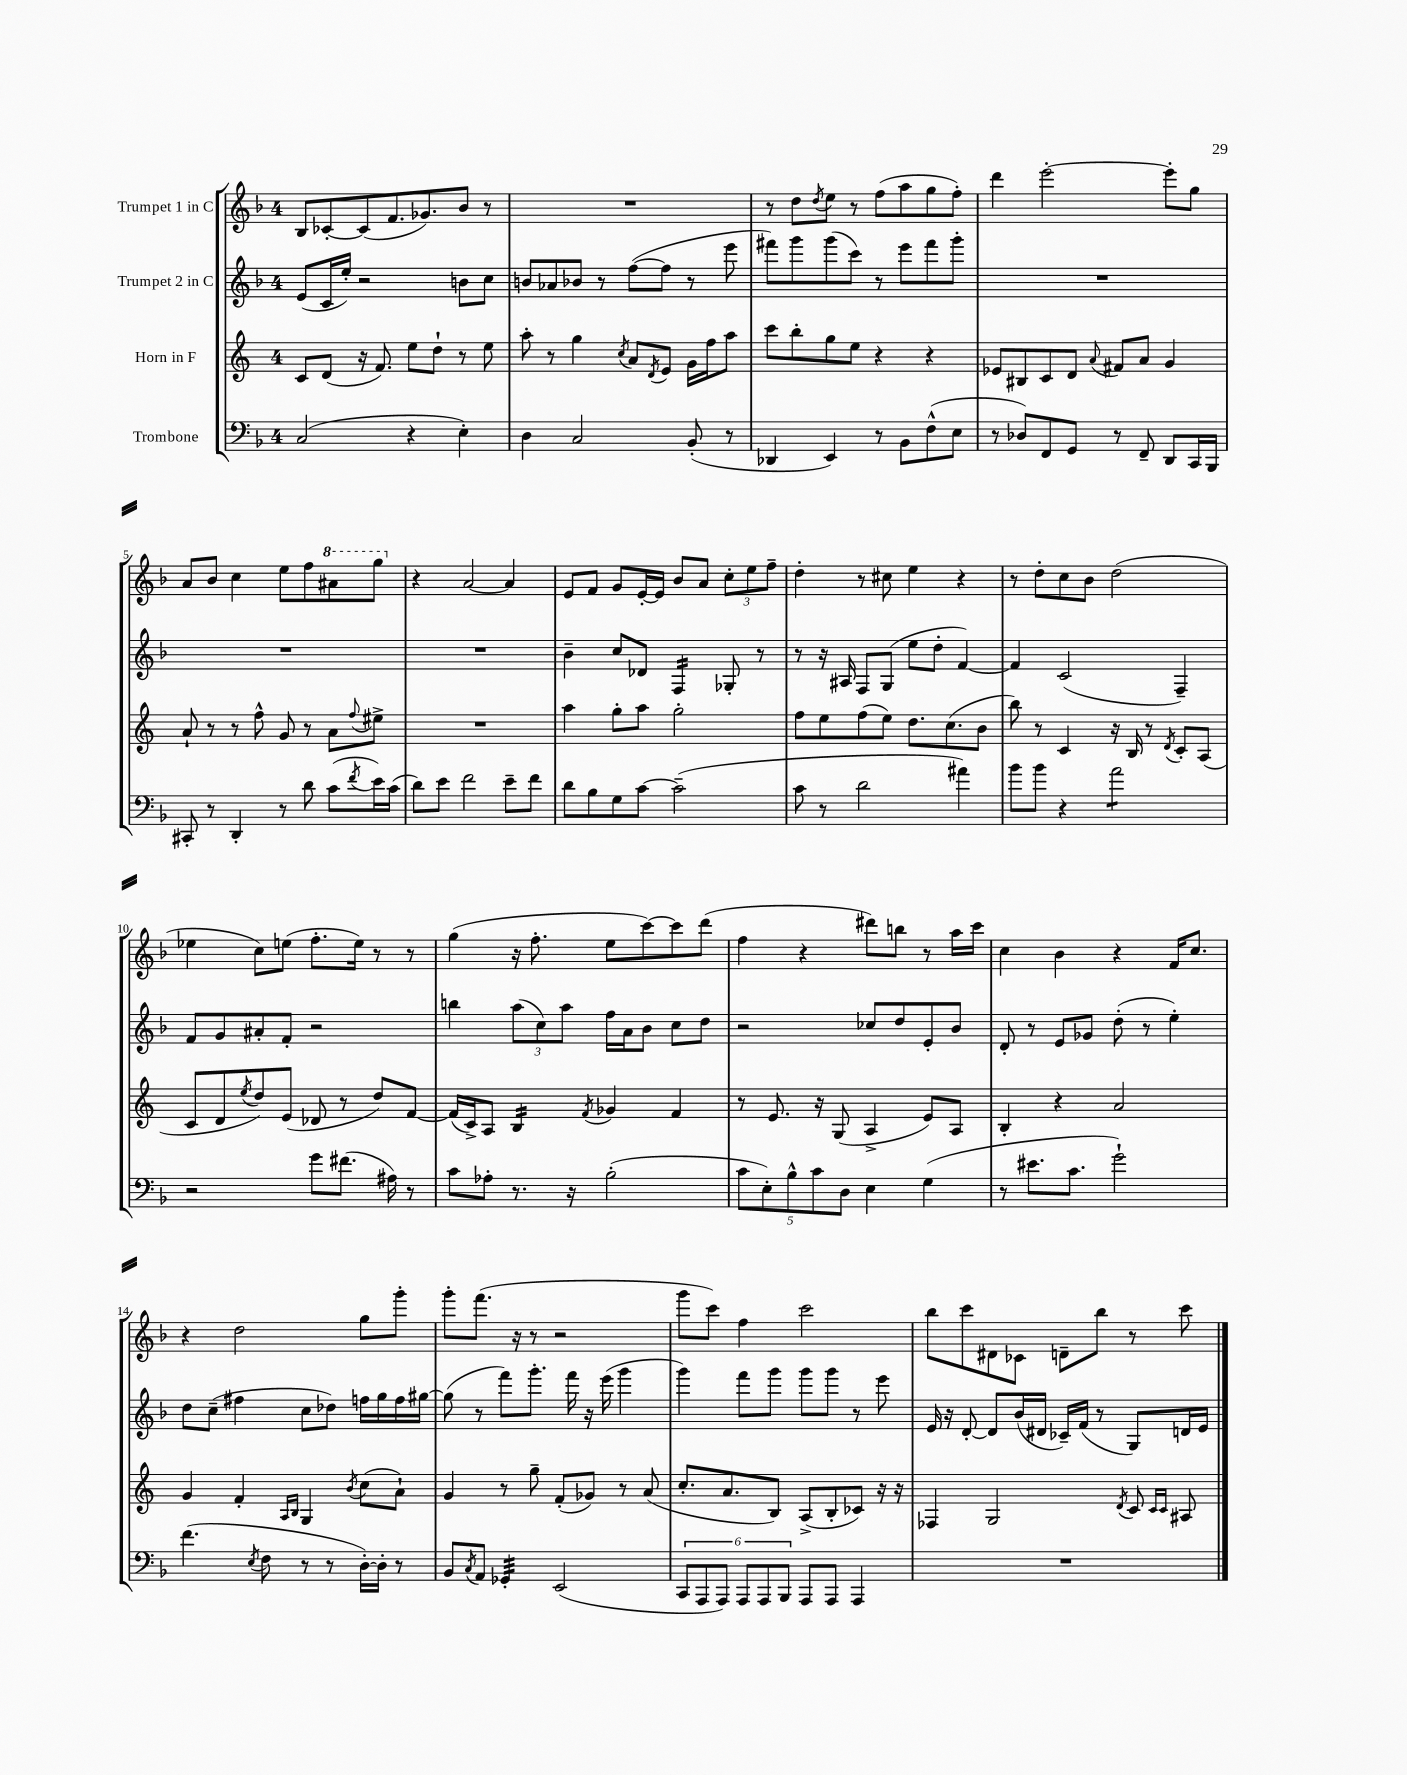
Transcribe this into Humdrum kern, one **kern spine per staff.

**kern	**kern	**kern	**kern
*staff4	*staff3	*staff2	*staff1
*clefF4	*clefG2	*clefG2	*clefG2
*k[b-]	*k[]	*k[b-]	*k[b-]
*M4/4	*M4/4	*M4/4	*M4/4
(2C	8c	(8e	8B-
.	(8d	16c	[8c-'
.	.	16ee')	.
.	16r	2r	(8c-]
.	8.f)	.	.
.	.	.	8.f
4r	8ee	.	.
.	.	.	8.g-)
.	8dd`	.	.
4E')	8r	8b	8b-
.	8ee	8cc	8r
=	=	=	=
4D	8aa'	8b	1r
.	8r	8a-	.
2C	4gg	8b-	.
.	.	8r	.
.	8qcc	.	.
.	8a	([8ff	.
.	8qd	.	.
.	8e	8ff]	.
(8BB-'	16g	8r	.
.	16ff	.	.
8r	8aa	8eee	.
=	=	=	=
4DD-	8ccc	8fff#)	8r
.	8bb'	8ggg	8dd
.	.	.	8qdd
4EE)	8gg	(8ggg	8ee
.	8ee	8ccc)	8r
8r	4r	8r	(8ff
8BB-	.	8eee	8aa
(8F^^	4r	8fff#	8gg
8E	.	8ggg'	8ff')
=	=	=	=
8r	8e-	1r	4ddd
8D-)	8B#	.	.
8FF	8c	.	[2eee'
8GG	8d	.	.
.	8qqa	.	.
8r	8f#	.	.
8FF~	8a	.	.
8DD	4g	.	8eee']
16CC	.	.	8gg
16BBB-	.	.	.
=	=	=	=
8CC#'	8a`	1r	8a
8r	8r	.	8b-
4DD'	8r	.	4cc
.	8ff^^	.	.
8r	8g	.	8ee
8d	8r	.	8ff
(8c	8a	.	8aa#
8qf	8qqff	.	.
16e)	8ee#^	.	8ggg
(16c	.	.	.
=	=	=	=
8d)	1r	1r	4r
8e	.	.	.
2f	.	.	[2a
8e~	.	.	4a]
8f	.	.	.
=	=	=	=
8d	4aa	4b-~	8e
8B-	.	.	8f
8G	8gg'	8cc	8g
[8c	8aa	8d-	[16e'
.	.	.	16e]
(2c~]	2gg'	4F	8b-
.	.	.	8a
.	.	8G-'	12cc'
.	.	.	12ee
.	.	8r	.
.	.	.	12ff~
=	=	=	=
8c	8ff	8r	4dd'
8r	8ee	16r	.
.	.	16A#	.
2d	(8ff	8F	8r
.	8ee)	(8G	8cc#
.	8.dd	8ee	4ee
.	.	8dd'	.
.	(8.cc	.	.
4a#)	.	[4f)	4r
.	8b	.	.
=	=	=	=
8b-	8bb)	4f]	8r
8b-	8r	.	8dd'
4r	4c	(2c	8cc
.	.	.	8b-
2a	16r	.	(2dd
.	16B	.	.
.	8r	.	.
.	8qd	.	.
.	8c'	4F~)	.
.	(8A	.	.
=	=	=	=
2r	8c	8f	4ee-
.	8d	8g	.
.	8qee	.	.
.	8dd)	8a#'	8cc)
.	(8e	8f'	(8ee
8g	8d-	2r	8.ff'
(8.f#	8r	.	.
.	.	.	16ee)
.	8dd)	.	8r
16A#)	.	.	.
8r	[8f	.	8r
=	=	=	=
8c	(16f]	4bb	(4gg
.	16c^)	.	.
8A-'	8A	.	.
8.r	4B	(12aa	16r
.	.	.	8.ff'
.	.	12cc)	.
.	.	12aa	.
16r	.	.	.
.	8qf	.	.
(2B-'	4g-	16ff	8ee
.	.	16a	.
.	.	8b-	[8ccc)
.	4f	8cc	8ccc]
.	.	8dd	(8ddd
=	=	=	=
10c	8r	2r	4ff
10E')	.	.	.
.	8.e	.	.
10B-^^	.	.	.
.	.	.	4r
10c	.	.	.
.	16r	.	.
.	(8G	.	.
10D	.	.	.
4E	4A^	8cc-	8ddd#)
.	.	8dd	8bb
(4G	8e)	8e'	8r
.	8A	8b-	16aa
.	.	.	16ccc
=	=	=	=
8r	4B'	8d'	4cc
8.e#	.	8r	.
.	4r	8e	4b-
8.c	.	.	.
.	.	8g-	.
2g`)	2a	(8dd'	4r
.	.	8r	.
.	.	4ee')	16f
.	.	.	8.cc
=	=	=	=
(4.f	4g	8dd	4r
.	.	(8cc~	.
.	4f'	4ff#	2dd
8qE	.	.	.
8F	.	.	.
.	16qqA	.	.
.	16qqB	.	.
8r	4G	8cc	.
8r	.	8dd-)	.
.	8qb	.	.
[16D')	(8cc	16ff	8gg
16D']	.	16gg	.
8r	8a`)	16ff	8ggg'
.	.	[16gg#	.
=	=	=	=
8BB-	4g	(8gg#]	8ggg'
8qC	.	.	.
8AA	.	8r	(8.fff
4GG-'	8r	8fff)	.
.	.	.	16r
.	8gg~	8.ggg'	8r
(2EE	(8f'	.	2r
.	.	16fff	.
.	8g-)	16r	.
.	.	(16eee	.
.	8r	4ggg	.
.	(8a	.	.
=	=	=	=
12CC	8.cc'	4ggg)	8ggg
12AAA	.	.	.
.	.	.	8ccc)
12AAA)	.	.	.
.	8.a	.	.
12AAA	.	8fff	4ff
12AAA	.	.	.
.	8B)	8ggg	.
12BBB-	.	.	.
8AAA	(8A^	8ggg	2ccc
8AAA	8B'	8ggg	.
4AAA	8c-)	8r	.
.	16r	8eee	.
.	16r	.	.
=	=	=	=
1r	4F-	16e	8bb-
.	.	16r	.
.	.	[8d'	8ccc
.	2G	8d]	8d#
.	.	(16b-	8c-
.	.	16d#	.
.	.	16c-~)	8d~
.	.	(16f	.
.	.	8r	8bb-
.	8qd	.	.
.	8c	8G)	8r
.	16qqc	.	.
.	16qqc	.	.
.	8A#	16d	8ccc
.	.	16e	.
==	==	==	==
*-	*-	*-	*-
